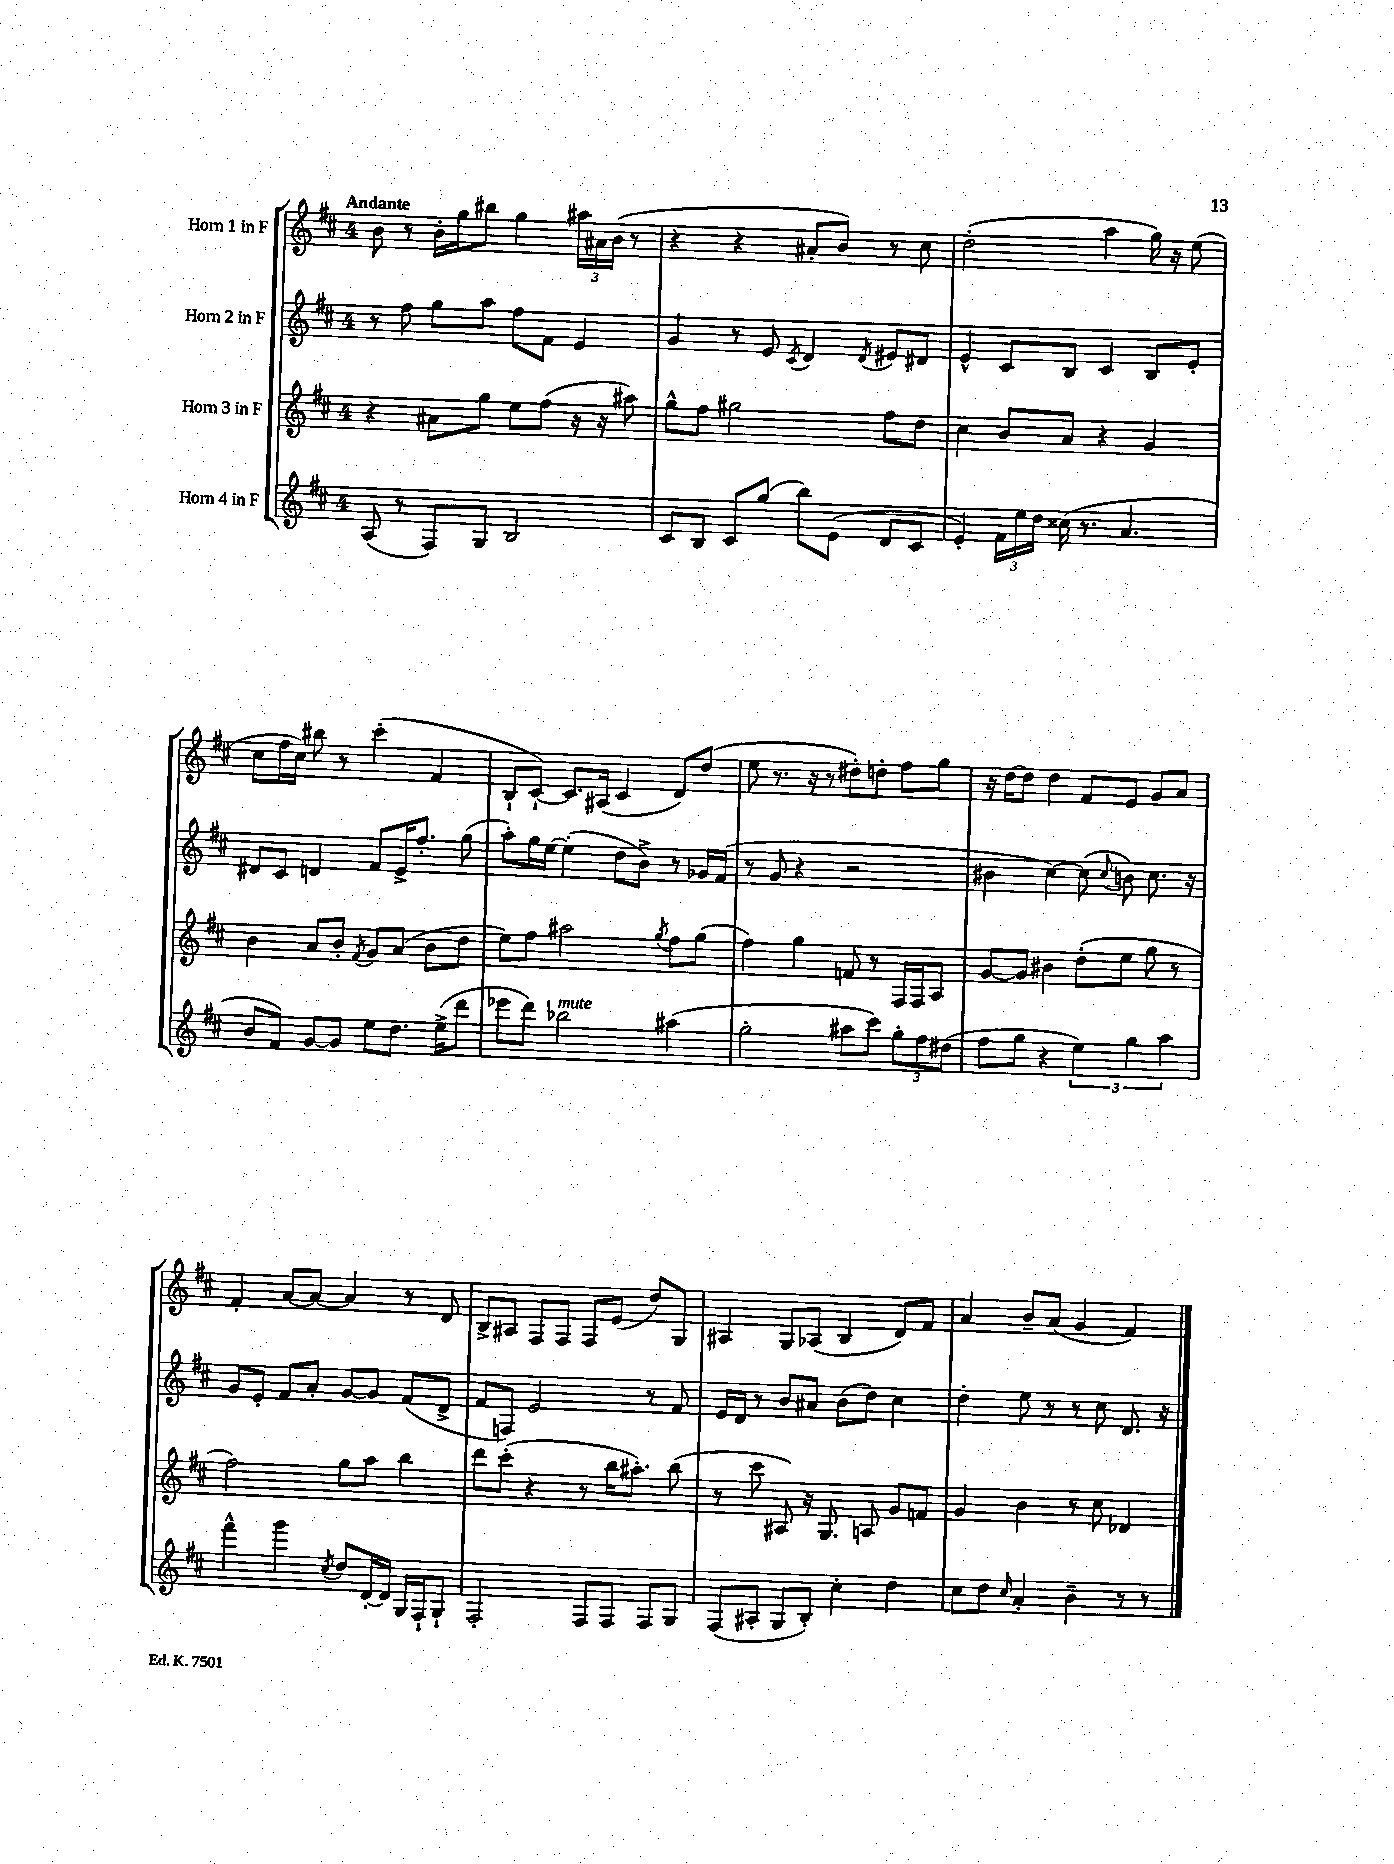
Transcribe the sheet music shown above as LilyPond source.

<<
\new StaffGroup <<
\new Staff = "s0" \with { instrumentName = "Horn 1 in F" } {
    \clef treble \key d \major \once \override Staff.TimeSignature.style = #'single-digit \time 4/4 \tempo "Andante"
    \autoBeamOff b'8 r8 b'16[-. g''16 bis''8] g''4 \tuplet 3/2 { ais''16[ ais'16 b'16]( } r8 |
    r4 r4 ais'8[-. b'8]) r8 cis''8 |
    d''2-.( a''4 g''16) r16 e''8( |
    cis''8[ fis''16 cis''16]) bis''8 r8 cis'''4-.( fis'4 |
    b8[-! cis'8]~-!) cis'8.[ ais16]( cis'4 d'8[) d''8]( |
    e''8 r8. r16 r8 dis''8[-.) d''8]-. fis''8[ g''8] |
    r16 d''16[~ d''8] d''4 fis'8[ e'8] g'8[ a'8] |
    fis'4-. a'8[~ a'8]~ a'4 r8 d'8 |
    b8[-> ais8] fis8[ fis8] fis8[ e'8]( d''8[) g8] |
    ais4 g8[ aes8]( b4 d'8[) fis'8] |
    a'4 b'8[-- a'8]( g'4 fis'4) \bar "|." |
}
\new Staff = "s1" \with { instrumentName = "Horn 2 in F" } {
    \clef treble \key d \major \once \override Staff.TimeSignature.style = #'single-digit \time 4/4
    \autoBeamOff r8 fis''8 g''8[ a''8] fis''8[ fis'8] e'4 |
    g'4 r8 e'8 \acciaccatura { cis'8 } d'4 \acciaccatura { d'8 } eis'8[ dis'8] |
    e'4-^ cis'8[ b8] cis'4 b8[ e'8]-. |
    dis'8[ cis'8] d'4 fis'8[ e'16-> fis''8.]-. g''8( |
    a''8[-.) g''16 e''16]~ e''4-.( d''8[ b'8]->) r8 ges'16[ fis'16]( |
    r8 g'8 r4 r2 |
    bis'4 cis''4~) cis''8( \appoggiatura { cis''8 } b'8) cis''8. r16 |
    g'8[ e'8]-. fis'8[ a'8]-. g'8[~ g'8] fis'8[( d'8]-> |
    fis'8[ f8]) e'2 r8 fis'8 |
    e'16[ d'16] r8 b'8[ ais'8] b'8[( d''8]) cis''4 |
    d''4-. e''8 r8 r8 cis''8 d'8. r16 \bar "|." |
}
\new Staff = "s2" \with { instrumentName = "Horn 3 in F" } {
    \clef treble \key d \major \once \override Staff.TimeSignature.style = #'single-digit \time 4/4
    \autoBeamOff r4 ais'8[ g''8] e''8[ fis''8]( r16 r16 ais''8) |
    g''8[-^ fis''8] gis''2 fis''8[ d''8] |
    cis''4 b'8[ a'8] r4 g'4 |
    b'4 a'8[ b'8]-. \acciaccatura { fis'8 } g'8[ a'8]( b'8[ d''8] |
    e''8[) fis''8] ais''2 \acciaccatura { g''8 } fis''8[ g''8]( |
    fis''4) g''4 f'8 r8 fis16[ fis16 a8] |
    g'8[~ g'8] bis'4 d''8[-.( e''8] g''8 r8 |
    fis''2) g''8[ a''8] b''4 |
    d'''8[ cis'''8]-.( r4 r8 b''16[ ais''8.]-.) b''8( |
    r8 cis'''8 ais8) r16 g8. a8 g'8[ f'8] |
    g'4 b'4 r8 cis''8 des'4 \bar "|." |
}
\new Staff = "s3" \with { instrumentName = "Horn 4 in F" } {
    \clef treble \key d \major \once \override Staff.TimeSignature.style = #'single-digit \time 4/4
    \autoBeamOff a8( r8 fis8[) g8] b2 |
    cis'8[ b8] cis'8[ g''8]( b''8[) e'8]( d'8[ cis'8] |
    e'4-.) \tuplet 3/2 { fis'16[ e''16 d''16] } cisis''16( r8. a'4. |
    b'8[ fis'8]) g'8[~ g'8] e''8[ d''8.] e''16[->( d'''8] |
    ees'''8[ d'''8]) bes''2^\markup { \italic "mute" } ais''4( |
    g''2-. ais''8[ cis'''8]) \tuplet 3/2 { g''8[-. fis''8 dis''8]( } |
    fis''8[ g''8] r4 \tuplet 3/2 { e''4) g''4 a''4 } |
    fis'''4-^ g'''4 \acciaccatura { cis''8 } d''8[ d'16~-. d'16] g16[ fis16-! g8]-! |
    fis2-. fis8[ fis8] fis8[ g8] |
    fis8[( ais8]-. g8[ b8]-.) cis''4-. d''4 |
    cis''8[ d''8] \grace { cis''16 } a'4-. b'4-- r8 r8 \bar "|." |
}
>>
>>
\layout { \context { \Score \remove "Bar_number_engraver" } }
